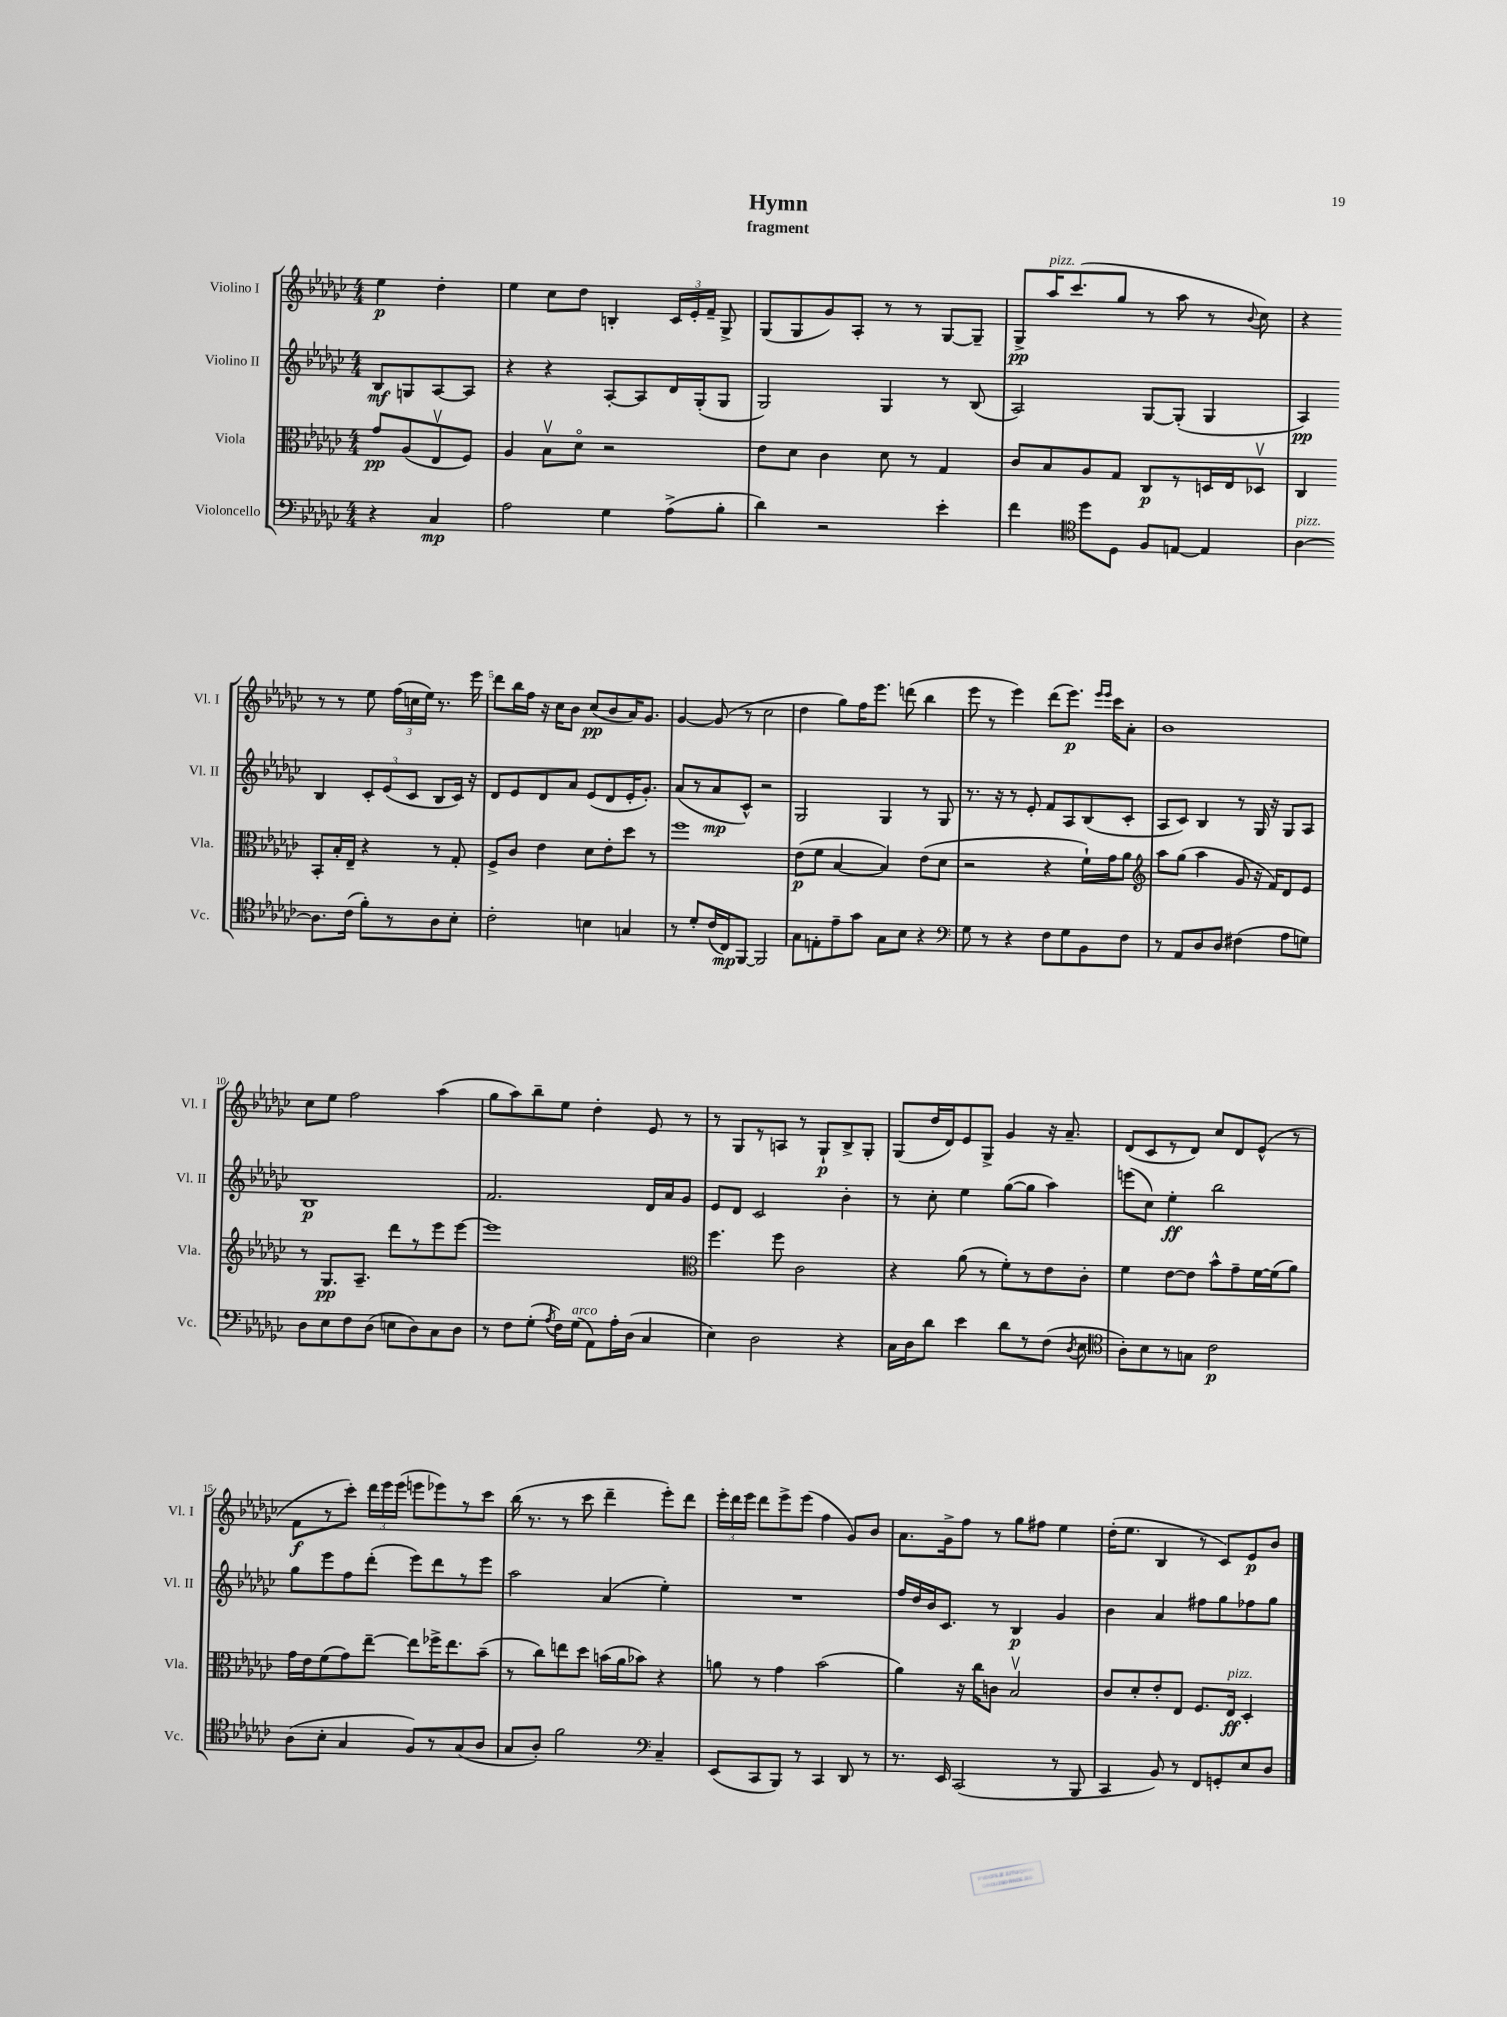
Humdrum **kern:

**kern	**kern	**kern	**kern
*staff4	*staff3	*staff2	*staff1
*clefF4	*clefC3	*clefG2	*clefG2
*k[b-e-a-d-g-c-]	*k[b-e-a-d-g-c-]	*k[b-e-a-d-g-c-]	*k[b-e-a-d-g-c-]
*M4/4	*M4/4	*M4/4	*M4/4
4r	8g-	8B-	4ee-
.	(8A-	8G	.
4C-	8E-v	[8A-	4dd-'
.	8F)	8A-]	.
=	=	=	=
2A-	4A-	4r	4ee-
.	8B-v	4r	8cc-
.	8d-o	.	8dd-
4G-	2r	[8A-'	4B'
.	.	8A-]	.
(8A-^	.	16d-	24c-
.	.	.	24e-'
.	.	(16G-'	.
.	.	.	24f~
8B-'	.	8G-	8G-^
=	=	=	=
4d-)	8e-	2G-)	(8G-
.	8d-	.	8G-
2r	4c-	.	8g-)
.	.	.	8A-'
.	8d-	4G-	8r
.	8r	.	8r
4e-'	4G-	8r	[8G-
.	.	(8B-	8G-~]
=	=	=	=
4f	8c-	2A-)	8G-^
.	8B-	.	16aa-
.	.	.	(8.ccc-
*clefC4	*	*	*
8dd-	8A-	.	.
8D-	8G-	.	8gg-
8F	8C-	[8G-	8r
[8E	8r	(8G-']	8aa-
4E]	16D	4G-	8r
.	16E-	.	.
.	.	.	8qqb-
.	8D-v	.	8cc-)
=	=	=	=
[4A-	4C-	4A-)	4r
8.A-]	8BB-'	4B-	8r
.	16B-'	.	8r
(16c-	16E-~	.	.
8f')	4r	12c-'	8ee-
.	.	(12e-	.
8r	.	.	(24ff
.	.	12c-	24cc
.	.	.	24ee-)
8A-	8r	8B-	8.r
8B-'	8G-'	16c-)	.
.	.	16r	16eee-
=	=	=	=
2c-'	8F^	8d-	8ddd-
.	8c-	8e-	16bb-
.	.	.	16ff
.	4e-	8d-	16r
.	.	.	16cc-
.	.	8a-	8b-
4B	8d-	(8e-	(8cc-
.	8e-'	8d-	8b-
4G	8dd-	16e-'	16a-)
.	.	8.g-')	8.g-
.	8r	.	.
=	=	=	=
8r	1ff	(8a-	[4g-
8d-'	.	8r	.
(16c-	.	8a-	(8g-]
16C-)	.	.	.
[8FF	.	8c-^^)	8r
2FF]	.	2r	2cc-
=	=	=	=
8G-	(8e-	2G-	4dd-
8E'	8f	.	.
8e-~	[4B-	.	8gg-)
8g-	.	.	16ff
.	.	.	8.eee-
8G-	4B-])	4G-	.
8B-	.	.	(8ddd
4r	(8e-	8r	4bb-
.	8d-	8G-	.
=	=	=	=
*clefF4	*	*	*
8G-	2r	8.r	8eee-
8r	.	.	8r
.	.	16r	.
4r	.	8r	4eee-)
.	.	8e-'	.
8F	4r	8f	(8ddd-
8G-	.	8A-	8.eee-)
8BB-	16f`)	(8B-	.
.	.	.	16qqeee-
.	.	.	16qqeee-
.	16g-	.	16ccc-
8F	8a-	8c-'	8a-'
=	=	=	=
*	*clefG2	*	*
8r	8aa-	8A-	1b-
8AA-	(8gg-	8c-)	.
8D-	4aa-	4B-	.
8D-	.	.	.
(4F#	8g-	8r	.
.	16r	16G-	.
.	16f)	16r	.
8A-	8d-	8G-	.
8G)	8e-	8A-	.
=	=	=	=
8D-	8r	1B-	8cc-
8E-	8.G-	.	8ee-
8F	.	.	2ff
.	8.A-~	.	.
(8D-	.	.	.
8E	8ddd-	.	.
8D-)	8r	.	.
8C-	8eee-	.	(4aa-
8D-	[8eee-	.	.
=	=	=	=
8r	1eee-]	2.f	8gg-
8F	.	.	8aa-)
(8G-'	.	.	8bb-~
8qA-	.	.	.
16F)	.	.	8ee-
(16G-	.	.	.
8AA-)	.	.	4dd-'
16A-'	.	.	.
(16D-	.	.	.
4C-	.	16d-	8e-
.	.	16a-	.
.	.	8g-	8r
=	=	=	=
*	*clefC3	*	*
4E-)	4.ff	8e-	8r
.	.	8d-	8G-
2D-	.	2c-	8r
.	8ff	.	8A
.	2c-	.	8r
.	.	.	8G-`
4r	.	4b-'	8B-^
.	.	.	8G-'
=	=	=	=
16C-	4r	8r	(8G-
16D-	.	.	.
8d-	.	8cc-'	16dd-
.	.	.	16d-)
4e-	(8a-	4ee-	8e-
.	8r	.	8G-^
8d-	8f')	([8gg-	4g-
8r	8r	8gg-]	.
(8F	8e-	4aa-)	16r
.	.	.	8.a-~
8qD-	.	.	.
8E-	8c-'	.	.
=	=	=	=
*clefC4	*	*	*
8A-')	4f	(8eee	(8d-
8B-	.	8cc-)	8c-
8r	[8e-	4ee-'	8r
8G	8e-]	.	8d-)
2c-	8b-^^	2bb-	8cc-
.	8g-~	.	8d-
.	[16f	.	(8e-^^
.	(16f]	.	.
.	8a-)	.	8r
=	=	=	=
(8A-	16g-	8gg-	8f
.	16e-	.	.
8B-'	(8f	8eee-	8r
4G-	8g-)	8ff	8ccc-')
.	[8ee-~	(8ddd-'	24ddd-
.	.	.	24eee-
.	.	.	(24eee-
8F)	8ee-]	8eee-)	8eee
8r	16ff-^	8ddd-	8eee-)
.	8.ee-	.	.
(8G-	.	8r	8r
8A-	(8b-~	8eee-	8ccc-
=	=	=	=
8G-	8r	2aa-	(16bb-
.	.	.	8.r
8A-')	8cc-)	.	.
2f	8ee	.	8r
.	8dd-	.	8ccc-
.	(16b	(4a-	4ddd-~
.	16a-	.	.
.	8b-)	.	.
*clefF4	*	*	*
4C-~	4r	4ee-')	8eee-')
.	.	.	8ddd-
=	=	=	=
(8EE-	8a	1r	24eee-'
.	.	.	24ddd-
.	.	.	24eee-
8CC-	8r	.	8ddd-
8BBB-)	4g-	.	8eee-^
8r	.	.	(8eee-
4CC-	(2b-	.	4ff
8DD-	.	.	8g-)
8r	.	.	8b-
=	=	=	=
8.r	4a-)	16ff	8.a-
.	.	16dd-	.
.	.	16b-	.
16EE-	.	8.c-	16g-^
(2CC-	16r	.	8ff
.	16cc-	.	.
.	8c	8r	8r
.	2B-v	4B-	8gg-
.	.	.	8ff#
8r	.	4g-	4ee-
8BBB-	.	.	.
=	=	=	=
4CC-	8c-	4b-	(16dd-'
.	.	.	8.ee-
.	8d-'	.	.
8BB-)	8e-'	4a-	4B-
8r	8E-	.	.
8FF	8.F	8ff#	8r
8GG'	.	8gg-	8c-)
.	16E-	.	.
8E-	4D-'	8ff-	8e-
8D-	.	8gg-	8b-
==	==	==	==
*-	*-	*-	*-
